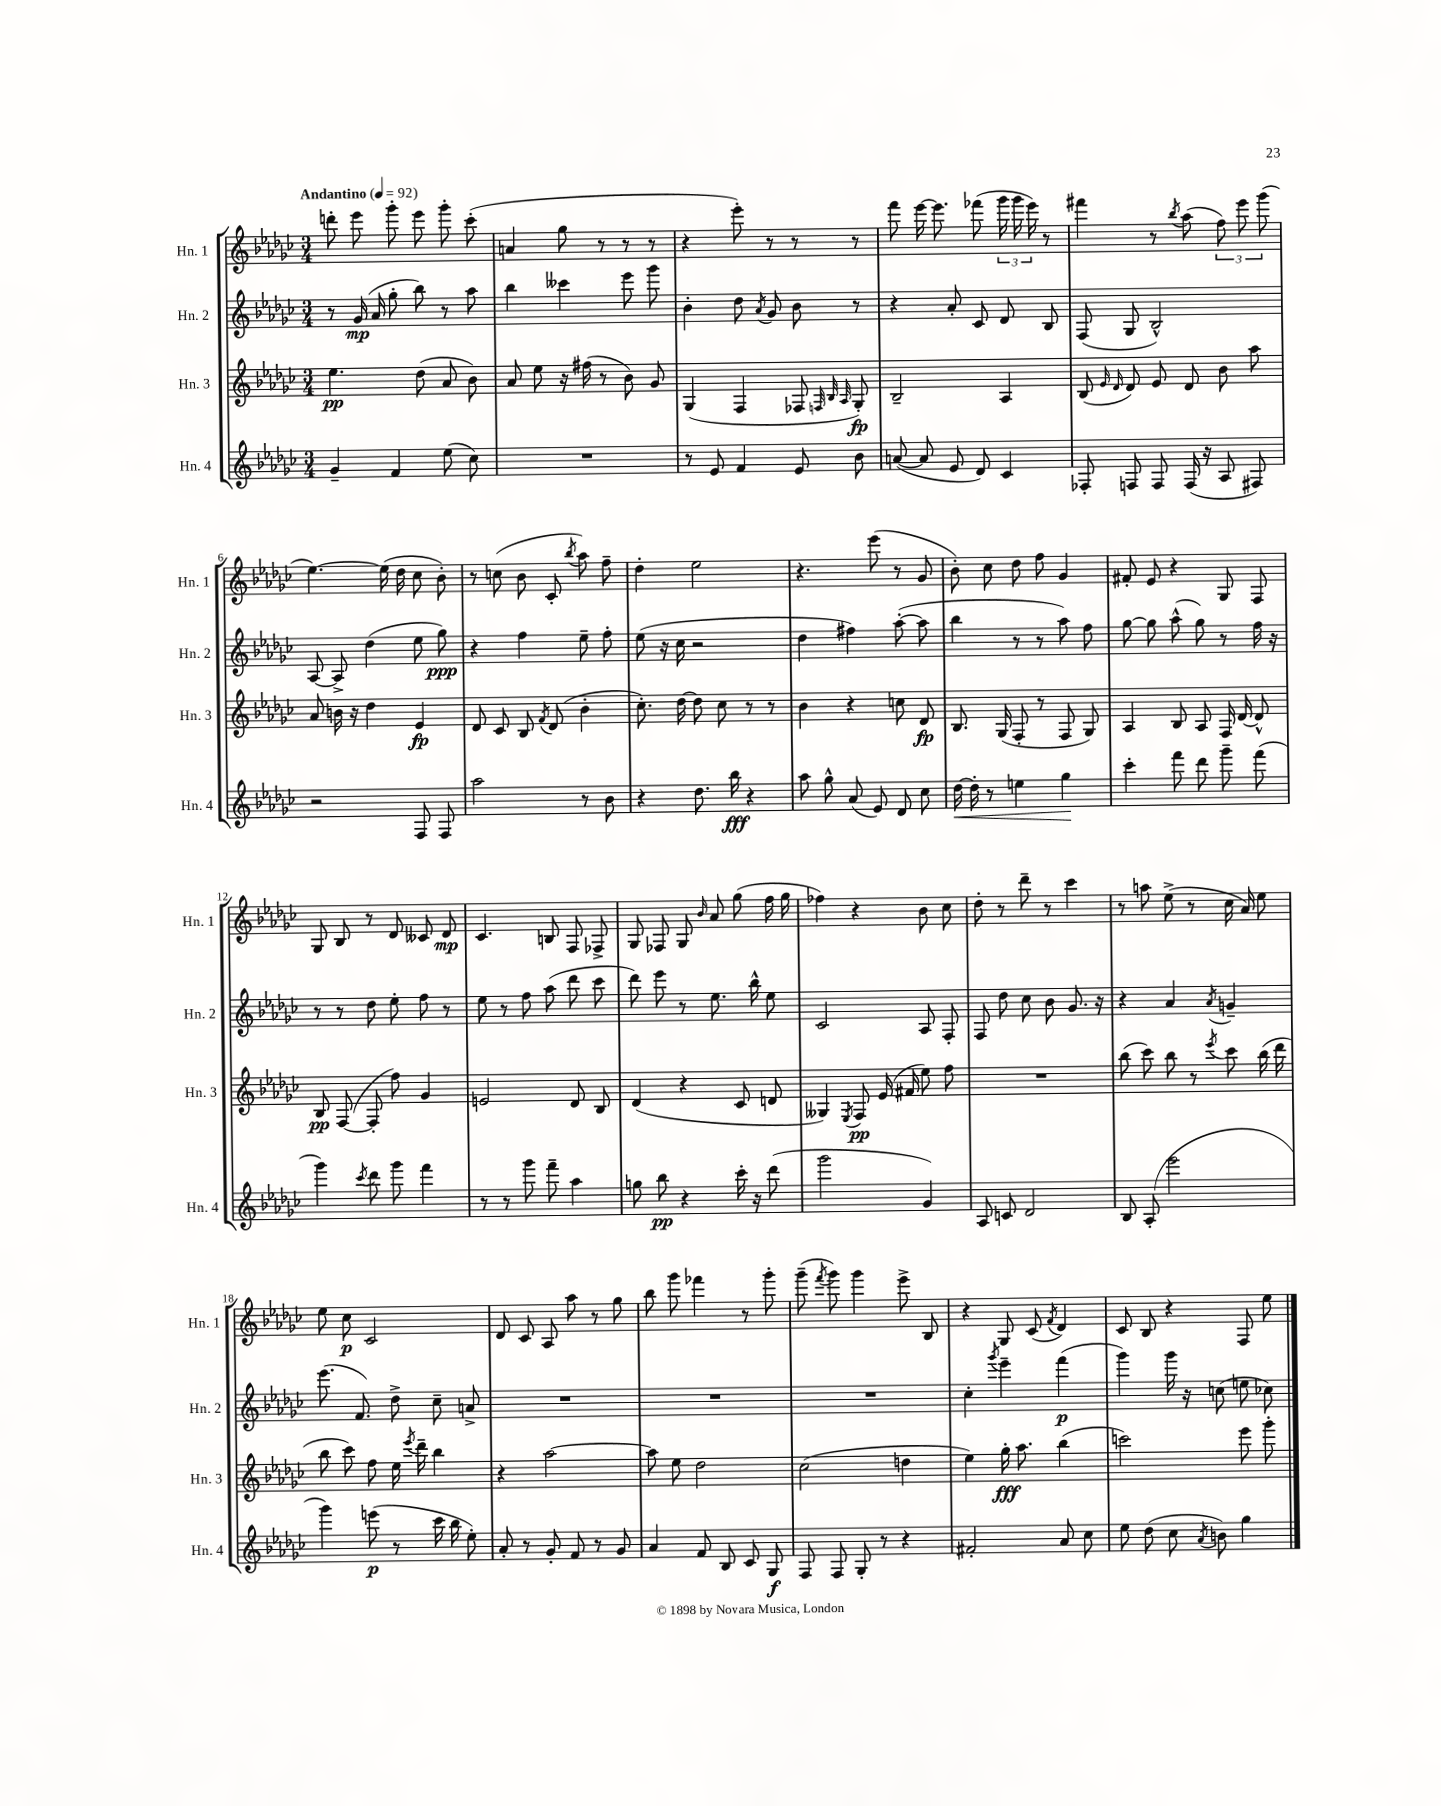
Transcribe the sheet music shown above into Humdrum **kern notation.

**kern	**dynam	**kern	**dynam	**kern	**dynam	**kern	**dynam
*part4	*part4	*part3	*part3	*part2	*part2	*part1	*part1
*staff4	*staff4	*staff3	*staff3	*staff2	*staff2	*staff1	*staff1
*I"Hn. 4	*	*I"Hn. 3	*	*I"Hn. 2	*	*I"Hn. 1	*
*I'Hn. 4	*	*I'Hn. 3	*	*I'Hn. 2	*	*I'Hn. 1	*
*clefG2	*	*clefG2	*	*clefG2	*	*clefG2	*
*k[b-e-a-d-g-c-]	*	*k[b-e-a-d-g-c-]	*	*k[b-e-a-d-g-c-]	*	*k[b-e-a-d-g-c-]	*
*M3/4	*	*M3/4	*	*M3/4	*	*M3/4	*
*MM92	*	*MM92	*	*MM92	*	*MM92	*
=1	=1	=1	=1	=1	=1	=1	=1
!	!	!	!	!	!	!LO:TX:a:B:t=Andantino	!
4g-~/	.	4.ee-\	pp	8r	.	8dddn'\	.
.	.	.	.	(16g-/	mp	8eee-\	.
.	.	.	.	16a-/	.	.	.
4f/	.	.	.	8gg-'\	.	8ggg-'\	.
.	.	(8dd-\	.	8bb-\)	.	8eee-\	.
(8ee-\	.	8a-/	.	8r	.	8ggg-'\	.
8cc-\)	.	8b-\)	.	8aa-\	.	(8ccc-'\	.
=2	=2	=2	=2	=2	=2	=2	=2
2.r	.	8a-/	.	4bb-\	.	4an/	.
.	.	8ee-\	.	.	.	.	.
.	.	16r	.	4ccc--X\	.	8gg-\	.
.	.	(16ff#X\	.	.	.	.	.
.	.	8r	.	.	.	8r	.
.	.	8b-\)	.	8eee-\	.	8r	.
.	.	8g-/	.	8ggg-\	.	8r	.
=3	=3	=3	=3	=3	=3	=3	=3
8r	.	(4G-/	.	4b-'\	.	4r	.
8e-/	.	.	.	.	.	.	.
4f/	.	4F/	.	8dd-\	.	8eee-'\)	.
.	.	.	.	8qa-/	.	.	.
.	.	.	.	8g-/	.	8r	.
8e-/	.	8F-X/	.	8b-\	.	8r	.
.	.	32qqFn/	.	.	.	.	.
.	.	32qqB-/	.	.	.	.	.
.	.	32qqA-/	.	.	.	.	.
8b-\	.	8G-'/)	fp	8r	.	8r	.
=4	=4	=4	=4	=4	=4	=4	=4
([8an/	.	2B-~/	.	4r	.	8fff\	.
8a/]	.	.	.	.	.	[16eee-\	.
.	.	.	.	.	.	8.eee-\]	.
8e-/	.	.	.	8a-'/	.	.	.
8d-/)	.	.	.	8c-/	.	(8fff-X\	.
4c-/	.	4A-/	.	8d-/	.	24ggg-\	.
.	.	.	.	.	.	24ggg-\	.
.	.	.	.	.	.	24eee-\)	.
.	.	.	.	8B-/	.	8r	.
=5	=5	=5	=5	=5	=5	=5	=5
8F-X'/	.	(8B-/	.	(8F/	.	4fff#X\	.
.	.	16qqe-/	.	.	.	.	.
.	.	16qqd-/	.	.	.	.	.
8Fn/	.	8d-/)	.	8G-/	.	.	.
8F/	.	8e-/	.	2B-^^/)	.	8r	.
.	.	.	.	.	.	8qbb-/	.
(16F/	.	8d-/	.	.	.	(8aa-\	.
16r	.	.	.	.	.	.	.
8A-/	.	8b-\	.	.	.	12ff\)	.
.	.	.	.	.	.	12eee-\	.
8F#X/)	.	8aa-\	.	.	.	.	.
.	.	.	.	.	.	(12ggg-\	.
!!LO:LB:g=z
=6	=6	=6	=6	=6	=6	=6	=6
2r	.	8a-/	.	[8A-/	.	[4.ee-\)	.
.	.	16bn\	.	8A-^/]	.	.	.
.	.	16r	.	.	.	.	.
.	.	4dd-\	.	(4dd-\	.	.	.
.	.	.	.	.	.	(16ee-\]	.
.	.	.	.	.	.	16dd-\	.
8F/	.	4e-/	fp	8ee-\	.	8cc-\	.
8F/	.	.	.	8gg-\)	ppp	8b-'\)	.
=7	=7	=7	=7	=7	=7	=7	=7
2aa-\	.	8d-/	.	4r	.	8r	.
.	.	8c-/	.	.	.	(8ccn\	.
.	.	8B-/	.	4ff\	.	8b-\	.
.	.	8qf/	.	.	.	.	.
.	.	(8d-/	.	.	.	8c-'/	.
.	.	.	.	.	.	8qbb-/	.
8r	.	4b-'\	.	8ee-~\	.	8aa-\)	.
8b-\	.	.	.	8ff'\	.	8ff~\	.
=8	=8	=8	=8	=8	=8	=8	=8
4r	.	8.cc-'\)	.	(8ee-\	.	4dd-'\	.
.	.	.	.	16r	.	.	.
.	.	[16dd-\	.	16cc-\	.	.	.
8.dd-\	.	8dd-\]	.	2r	.	2ee-\	.
.	.	8cc-\	.	.	.	.	.
16bb-\	fff	.	.	.	.	.	.
4r	.	8r	.	.	.	.	.
.	.	8r	.	.	.	.	.
=9	=9	=9	=9	=9	=9	=9	=9
8aa-\	.	4b-\	.	4dd-\	.	4.r	.
8gg-^^\	.	.	.	.	.	.	.
(8a-/	.	4r	.	4ff#X\)	.	.	.
8e-/)	.	.	.	.	.	(8eee-\	.
8d-/	.	8ccn\	.	([8aa-'\	.	8r	.
8cc-\	.	8d-/	fp	8aa-\]	.	8g-/	.
=10	=10	=10	=10	=10	=10	=10	=10
!	!LO:HP:b	!	!	!	!	!	!
[16dd-\	<	8.B-/	.	4bb-\	.	8b-'\)	.
16dd-'\]	.	.	.	.	.	.	.
8r	.	.	.	.	.	8cc-\	.
.	.	(16G-/	.	.	.	.	.
4een\	.	8F'/	.	8r	.	8dd-\	.
.	.	8r	.	8r	.	8ff\	.
4gg-\	.	8F/	.	8aa-\)	.	4g-/	.
.	.	8G-/)	.	8ff\	.	.	.
.	[	.	.	.	.	.	.
=11	=11	=11	=11	=11	=11	=11	=11
4ccc-'\	.	4A-/	.	[8gg-\	.	8f#X'/	.
.	.	.	.	8gg-\]	.	8e-/	.
8fff\	.	8B-/	.	(8aa-^^\	.	4r	.
8ddd-\	.	8A-/	.	8gg-\)	.	.	.
8ggg-~\	.	16F/	.	8r	.	8G-/	.
.	.	[16d-/	.	.	.	.	.
(8fff\	.	8d-^^/]	.	16ff\	.	8F/	.
.	.	.	.	16r	.	.	.
!!LO:LB:g=z
=12	=12	=12	=12	=12	=12	=12	=12
4ggg-\)	.	8B-/	pp	8r	.	8G-/	.
.	.	([8F/	.	8r	.	8B-/	.
8qccc-/	.	.	.	.	.	.	.
8ddd-\	.	8F'/]	.	8dd-\	.	8r	.
8ggg-\	.	8ff\)	.	8ee-'\	.	8d-/	.
4fff\	.	4g-/	.	8ff\	.	8c--X/	.
.	.	.	.	8r	.	8d-/	mp
=13	=13	=13	=13	=13	=13	=13	=13
8r	.	2en/	.	8ee-\	.	4.c-/	.
8r	.	.	.	8r	.	.	.
8ggg-\	.	.	.	8ff\	.	.	.
8fff~\	.	.	.	(8aa-\	.	8Bn/	.
4aa-\	.	8d-/	.	8ddd-\	.	8F/	.
.	.	8B-/	.	8ccc-\	.	8F-X^/	.
=14	=14	=14	=14	=14	=14	=14	=14
8ggn\	.	(4d-/	.	8ddd-\)	.	8G-/	.
8bb-\	pp	.	.	8eee-\	.	8F-X/	.
4r	.	4r	.	8r	.	8G-/	.
.	.	.	.	.	.	16qqb-/	.
.	.	.	.	8.ee-\	.	8a-/	.
16ccc-'\	.	8c-/	.	.	.	(8gg-\	.
16r	.	.	.	16bb-^^\	.	.	.
(8ddd-\	.	8dn/	.	8ee-\	.	16ff\	.
.	.	.	.	.	.	16gg-\	.
=15	=15	=15	=15	=15	=15	=15	=15
2ggg-\	.	4G--X/)	.	2c-/	.	4ff-X\)	.
.	.	8qE-/	.	.	.	.	.
.	.	8F/	pp	.	.	4r	.
.	.	(16e-/	.	.	.	.	.
.	.	16f#X/	.	.	.	.	.
4g-/)	.	8ee-\)	.	8A-/	.	8b-\	.
.	.	8ff\	.	8F'/	.	8cc-\	.
=16	=16	=16	=16	=16	=16	=16	=16
8A-/	.	2.r	.	8F/	.	8dd-'\	.
8cn/	.	.	.	8dd-\	.	8r	.
2d-/	.	.	.	8cc-\	.	8ddd-~\	.
.	.	.	.	8b-\	.	8r	.
.	.	.	.	8.g-/	.	4ccc-\	.
.	.	.	.	16r	.	.	.
=17	=17	=17	=17	=17	=17	=17	=17
8B-/	.	(8bb-\	.	4r	.	8r	.
(8A-'/	.	8ccc-\)	.	.	.	8aan\	.
2eee-\	.	8bb-\	.	4a-/	.	(8ee-^\	.
.	.	8r	.	.	.	8r	.
.	.	8qeee-/	.	8qa-/	.	.	.
.	.	8ccc-\	.	4gn~/	.	16cc-\	.
.	.	.	.	.	.	16a-/)	.
.	.	(16bb-\	.	.	.	8ee-\	.
.	.	16ddd-\	.	.	.	.	.
!!LO:LB:g=z
=18	=18	=18	=18	=18	=18	=18	=18
4ggg-\)	.	8bb-\	.	(8.eee-\	.	8ee-\	.
.	.	8ccc-\)	.	.	.	8cc-\	p
.	.	.	.	8.f/)	.	.	.
(8eeen\	p	8ff\	.	.	.	2c-/	.
8r	.	16ee-\	.	8dd-^\	.	.	.
.	.	8qeee-/	.	.	.	.	.
.	.	16ddd-~\	.	.	.	.	.
16ccc-\	.	4bb-\	.	8cc-~\	.	.	.
16bb-\	.	.	.	.	.	.	.
8ee-'\)	.	.	.	8an^/	.	.	.
=19	=19	=19	=19	=19	=19	=19	=19
8a-'/	.	4r	.	2.r	.	8d-/	.
8r	.	.	.	.	.	8c-/	.
8g-'/	.	[2aa-\	.	.	.	8A-/	.
8f/	.	.	.	.	.	8aa-\	.
8r	.	.	.	.	.	8r	.
8g-/	.	.	.	.	.	8gg-\	.
=20	=20	=20	=20	=20	=20	=20	=20
4a-/	.	8aa-\]	.	2.r	.	8bb-\	.
.	.	8ee-\	.	.	.	8ggg-\	.
8f/	.	2dd-\	.	.	.	4fff-X\	.
8B-/	.	.	.	.	.	.	.
8c-/	.	.	.	.	.	8r	.
8G-/	f	.	.	.	.	8ggg-'\	.
=21	=21	=21	=21	=21	=21	=21	=21
8F/	.	(2cc-\	.	2.r	.	(8ggg-~\	.
.	.	.	.	.	.	8qfff/	.
8F/	.	.	.	.	.	8ggg-\)	.
8G-'/	.	.	.	.	.	4ggg-\	.
8r	.	.	.	.	.	.	.
4r	.	4ddn\	.	.	.	8eee-^\	.
.	.	.	.	.	.	8B-/	.
=22	=22	=22	=22	=22	=22	=22	=22
2f#X'/	.	4ee-\)	.	4cc-'\	.	4r	.
.	.	.	.	8qggg-/	.	.	.
.	.	16gg-'\	fff	4eee-~\	.	8G-/	.
.	.	8.aa-\	.	.	.	.	.
.	.	.	.	.	.	(8c-/	.
.	.	.	.	.	.	8qf/	.
8a-/	.	(4bb-\	.	(4fff\	p	4d-/)	.
8cc-\	.	.	.	.	.	.	.
=23	=23	=23	=23	=23	=23	=23	=23
8ee-\	.	2cccn\)	.	4ggg-\)	.	8c-/	.
(8dd-\	.	.	.	.	.	8B-/	.
8cc-\	.	.	.	16ggg-\	.	4r	.
.	.	.	.	16r	.	.	.
8qa-/	.	.	.	.	.	.	.
8bn\)	.	.	.	(8ccn\	.	.	.
4gg-\	.	8eee-\	.	8een\	.	8F/	.
.	.	8ggg-'\	.	8cc-X\)	.	8ee-\	.
==	==	==	==	==	==	==	==
*-	*-	*-	*-	*-	*-	*-	*-
